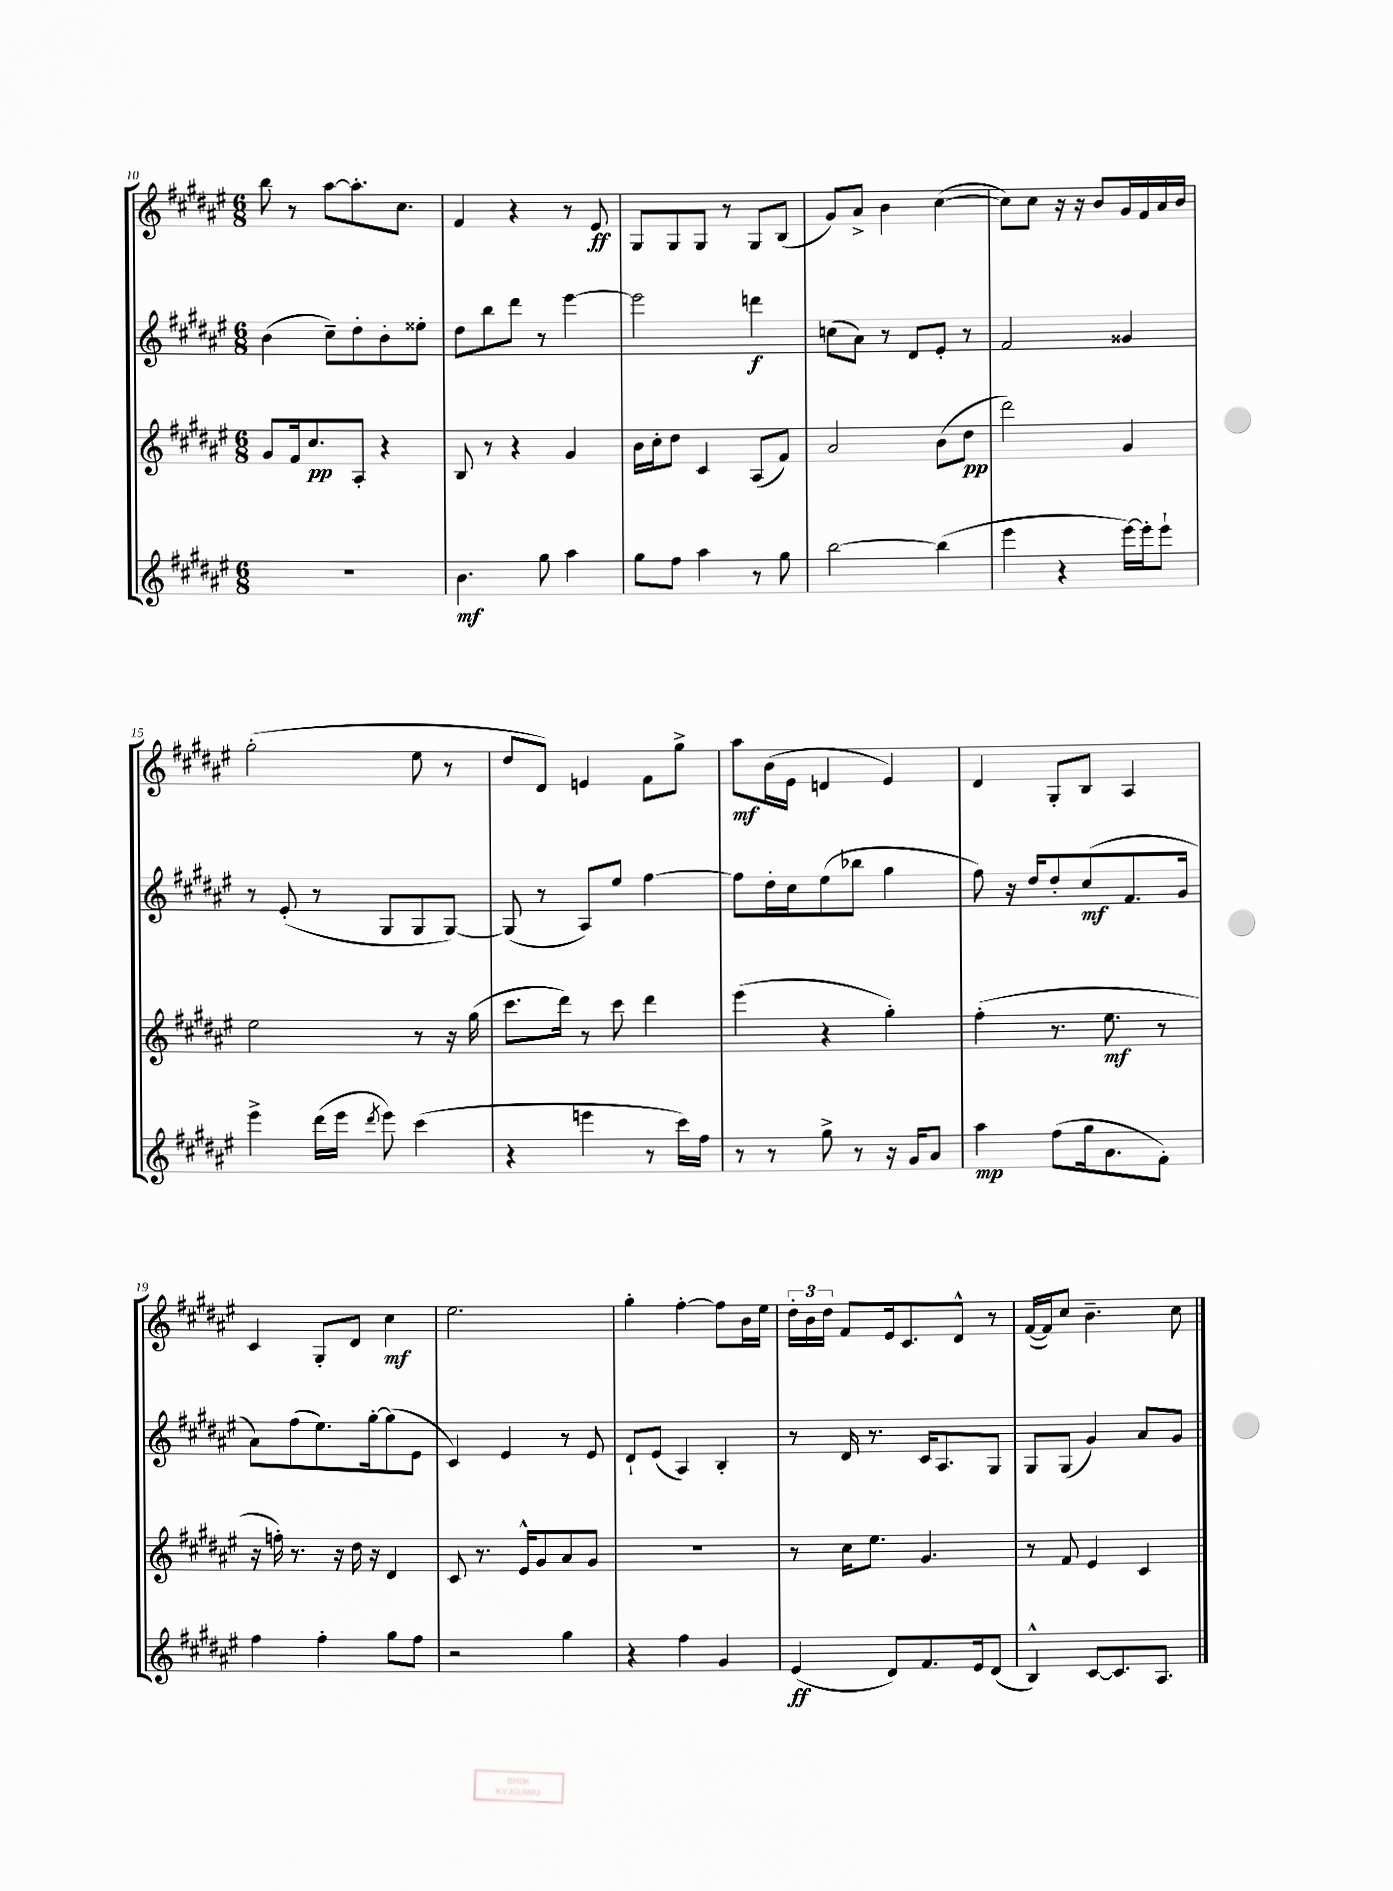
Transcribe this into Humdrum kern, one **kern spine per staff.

**kern	**dynam	**kern	**dynam	**kern	**dynam	**kern	**dynam
*part4	*part4	*part3	*part3	*part2	*part2	*part1	*part1
*staff4	*staff4	*staff3	*staff3	*staff2	*staff2	*staff1	*staff1
*clefG2	*	*clefG2	*	*clefG2	*	*clefG2	*
*k[f#c#g#d#a#e#]	*	*k[f#c#g#d#a#e#]	*	*k[f#c#g#d#a#e#]	*	*k[f#c#g#d#a#e#]	*
*M6/8	*	*M6/8	*	*M6/8	*	*M6/8	*
=10	=10	=10	=10	=10	=10	=10	=10
2.r	.	8g#/L	.	(4b\	.	8bb\	.
.	.	16f#/k	.	.	.	8r	.
.	.	8.cc#/	pp	.	.	.	.
.	.	.	.	8cc#~\L)	.	[8aa#\L	.
.	.	8A#'/J	.	8dd#'\	.	8.aa#'\]	.
.	.	4r	.	8b'\	.	.	.
.	.	.	.	.	.	8.cc#\J	.
.	.	.	.	8ee##X'\J	.	.	.
=11	=11	=11	=11	=11	=11	=11	=11
4.b\	mf	8B/	.	8dd#\L	.	4f#/	.
.	.	8r	.	8bb\	.	.	.
.	.	4r	.	8ddd#\J	.	4r	.
8gg#\	.	.	.	8r	.	.	.
4aa#\	.	4g#/	.	[4eee#\	.	8r	.
.	.	.	.	.	.	8e#/	ff
=12	=12	=12	=12	=12	=12	=12	=12
8gg#\L	.	16b\LL	.	2eee#\]	.	8G#/L	.
.	.	16cc#'\J	.	.	.	.	.
8ff#\J	.	8dd#\J	.	.	.	8G#/	.
4aa#\	.	4c#/	.	.	.	8G#/J	.
.	.	.	.	.	.	8r	.
8r	.	(8A#/L	.	4dddn\	f	8G#/L	.
8gg#\	.	8f#/J)	.	.	.	(8B/J	.
=13	=13	=13	=13	=13	=13	=13	=13
[2bb\	.	2a#/	.	(8ccn\L	.	8g#/L)	.
.	.	.	.	8a#\J)	.	8a#^/J	.
.	.	.	.	8r	.	4b\	.
.	.	.	.	8d#/L	.	.	.
(4bb\]	.	(8b\L	.	8e#'/J	.	([4cc#\	.
.	.	8dd#\J	pp	8r	.	.	.
=14	=14	=14	=14	=14	=14	=14	=14
4eee#\	.	2ddd#\)	.	2f#/	.	8cc#\L])	.
.	.	.	.	.	.	8cc#\J	.
4r	.	.	.	.	.	16r	.
.	.	.	.	.	.	16r	.
.	.	.	.	.	.	8b/L	.
[16eee#\LL)	.	4g#/	.	4g##X/	.	16g#/L	.
16eee#'\J]	.	.	.	.	.	16f#/	.
8eee#`\J	.	.	.	.	.	16a#/	.
.	.	.	.	.	.	16b/JJ	.
!!LO:LB:g=z
=15	=15	=15	=15	=15	=15	=15	=15
4eee#^\	.	2ee#\	.	8r	.	(2gg#'\	.
.	.	.	.	(8e#'/	.	.	.
(16ddd#\LL	.	.	.	8r	.	.	.
16eee#\JJ	.	.	.	.	.	.	.
8qddd#/	.	.	.	.	.	.	.
8eee#\)	.	.	.	8G#/L	.	.	.
(4ccc#\	.	8r	.	8G#/	.	8ee#\	.
.	.	16r	.	[8G#/J)	.	8r	.
.	.	(16gg#\	.	.	.	.	.
=16	=16	=16	=16	=16	=16	=16	=16
4r	.	8.ccc#\L	.	(8G#/]	.	8dd#/L	.
.	.	.	.	8r	.	8d#/J)	.
.	.	16ddd#\Jk)	.	.	.	.	.
4eeen\	.	8r	.	8A#/L)	.	4en/	.
.	.	8ccc#\	.	8ee#/J	.	.	.
8r	.	4ddd#\	.	[4ff#\	.	8f#\L	.
16ccc#\LL)	.	.	.	.	.	8gg#^\J	.
16ff#\JJ	.	.	.	.	.	.	.
=17	=17	=17	=17	=17	=17	=17	=17
8r	.	(4eee#\	.	8ff#\L]	.	8aa#\L	mf
8r	.	.	.	16dd#'\L	.	(16b\L	.
.	.	.	.	16cc#\J	.	16e#\JJ	.
8gg#^\	.	4r	.	(8ee#\	.	4dn/	.
8r	.	.	.	8bb-X\J	.	.	.
16r	.	4gg#'\)	.	4gg#\	.	4e#/)	.
16g#/KL	.	.	.	.	.	.	.
8a#/J	.	.	.	.	.	.	.
=18	=18	=18	=18	=18	=18	=18	=18
4aa#\	mp	(4ff#'\	.	8ff#\)	.	4d#/	.
.	.	.	.	16r	.	.	.
.	.	.	.	16dd#/KL	.	.	.
(8ff#\L	.	8.r	.	8dd#'/	.	8G#'/L	.
16gg#\k	.	.	.	(8cc#/	mf	8B/J	.
8.a#\	.	8.ee#\	mf	.	.	.	.
.	.	.	.	8.f#/	.	4A#/	.
8f#'\J)	.	8r	.	.	.	.	.
.	.	.	.	16g#/Jk	.	.	.
!!LO:LB:g=z
=19	=19	=19	=19	=19	=19	=19	=19
4ff#\	.	16r	.	8a#\L)	.	4c#/	.
.	.	16ffn'\)	.	.	.	.	.
.	.	8.r	.	(8ff#\	.	.	.
4ff#'\	.	.	.	8.ee#\)	.	8G#'/L	.
.	.	16r	.	.	.	.	.
.	.	16dd#\	.	.	.	8d#/J	.
.	.	16r	.	[16gg#'\k	.	.	.
8gg#\L	.	4d#/	.	(8gg#\]	.	4cc#\	mf
8ff#\J	.	.	.	8e#\J	.	.	.
=20	=20	=20	=20	=20	=20	=20	=20
2r	.	8c#/	.	4c#/)	.	2.ee#\	.
.	.	8.r	.	.	.	.	.
.	.	.	.	4e#/	.	.	.
.	.	16e#^^/KL	.	.	.	.	.
.	.	8g#/	.	.	.	.	.
4gg#\	.	8a#/	.	8r	.	.	.
.	.	8g#/J	.	8e#/	.	.	.
=21	=21	=21	=21	=21	=21	=21	=21
4r	.	2.r	.	8d#`/L	.	4gg#'\	.
.	.	.	.	(8e#/J	.	.	.
4ff#\	.	.	.	4A#/)	.	[4ff#'\	.
4g#/	.	.	.	4B'/	.	8ff#\L]	.
.	.	.	.	.	.	16b\L	.
.	.	.	.	.	.	16ee#\JJ	.
=22	=22	=22	=22	=22	=22	=22	=22
(4e#/	ff	8r	.	8r	.	24dd#'\LL	.
.	.	.	.	.	.	24b\	.
.	.	.	.	.	.	24dd#\JJ	.
.	.	16cc#\KL	.	16d#/	.	8f#/L	.
.	.	8.ee#\J	.	8.r	.	.	.
8d#/L)	.	.	.	.	.	16e#/k	.
.	.	.	.	.	.	8.c#/	.
8.f#/	.	4.g#/	.	16c#/KL	.	.	.
.	.	.	.	8.A#/	.	.	.
.	.	.	.	.	.	8d#^^/J	.
16e#/k	.	.	.	.	.	.	.
(8d#/J	.	.	.	8G#/J	.	8r	.
=23	=23	=23	=23	=23	=23	=23	=23
4B^^/)	.	8r	.	8G#/L	.	([16f#/LL	.
.	.	.	.	.	.	16f#/J])	.
.	.	8f#/	.	(8G#/J	.	8cc#/J	.
[8c#/L	.	4e#/	.	4g#/)	.	4.b~\	.
8.c#/]	.	.	.	.	.	.	.
.	.	4c#/	.	8a#/L	.	.	.
8.A#/J	.	.	.	.	.	.	.
.	.	.	.	8g#/J	.	8cc#\	.
==	==	==	==	==	==	==	==
*-	*-	*-	*-	*-	*-	*-	*-
